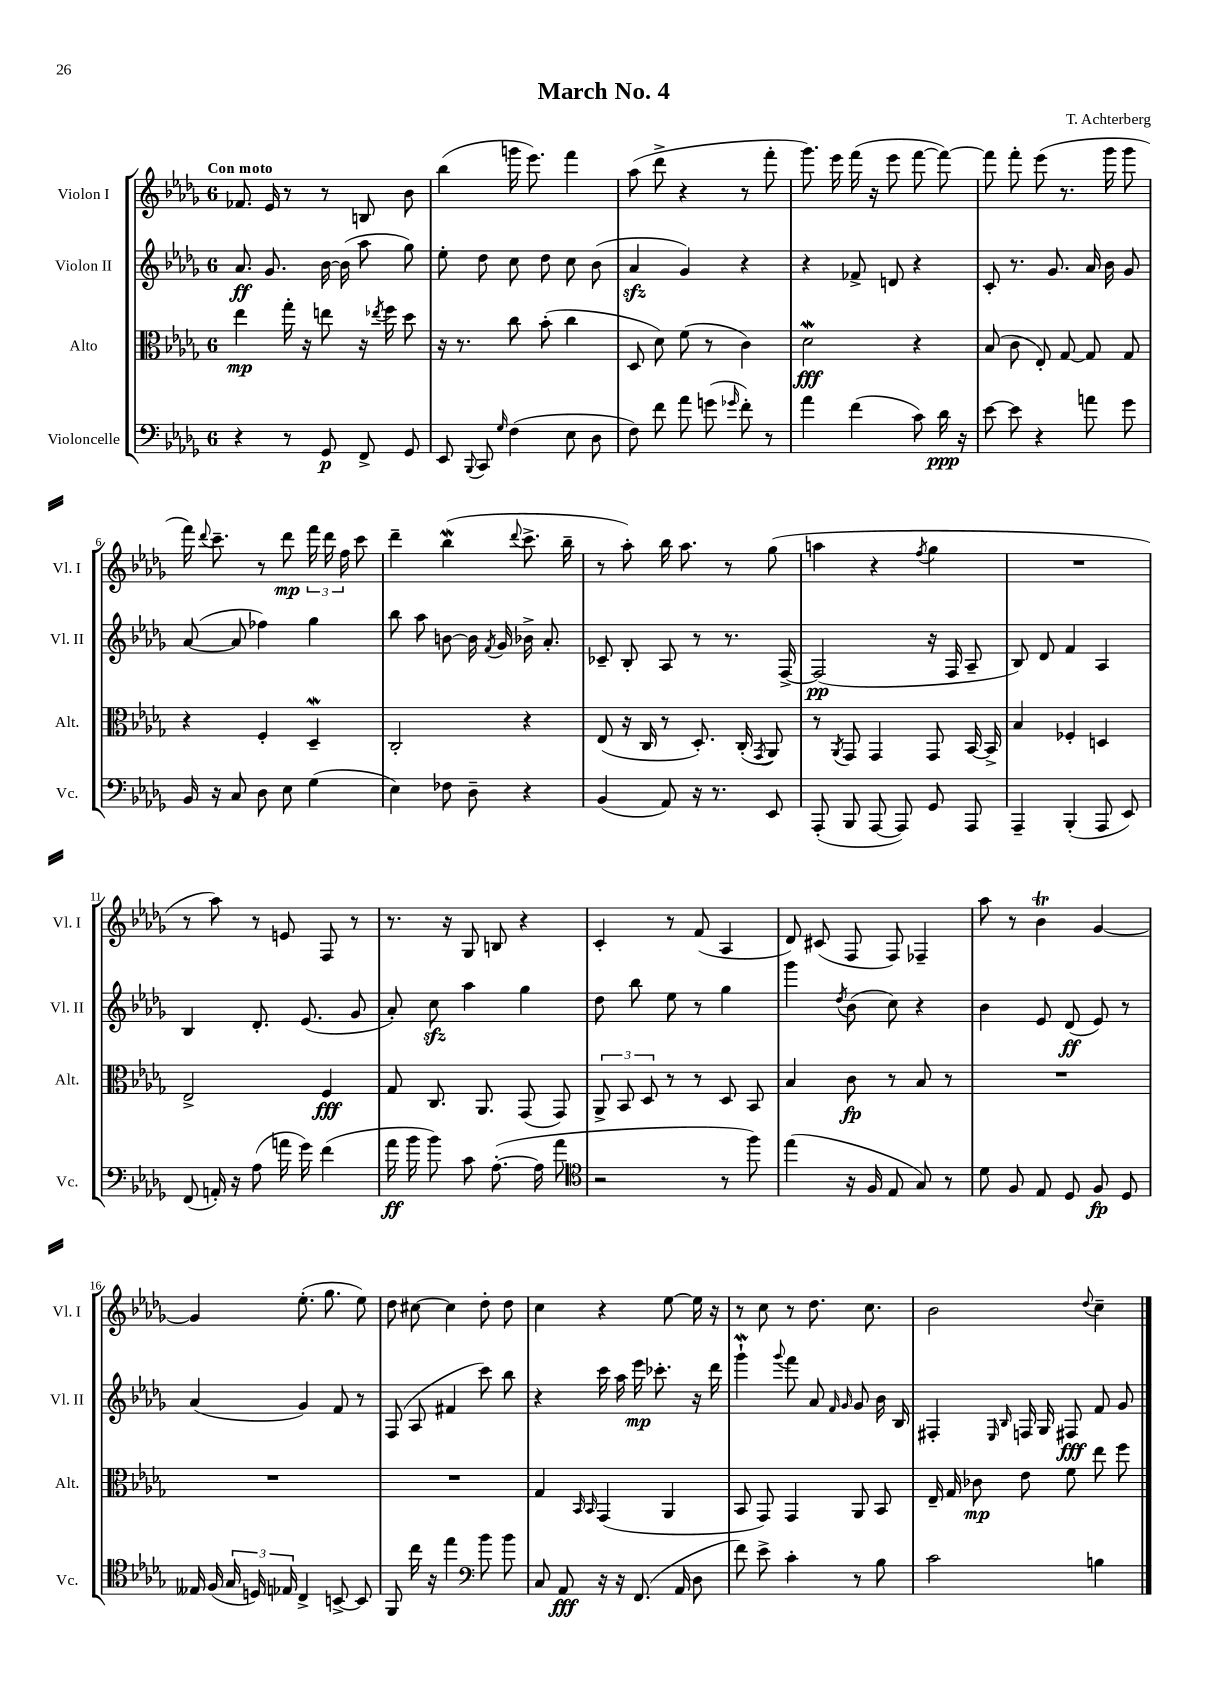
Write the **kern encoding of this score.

**kern	**kern	**kern	**kern
*staff4	*staff3	*staff2	*staff1
*clefF4	*clefC3	*clefG2	*clefG2
*k[b-e-a-d-g-]	*k[b-e-a-d-g-]	*k[b-e-a-d-g-]	*k[b-e-a-d-g-]
*M6/8	*M6/8	*M6/8	*M6/8
4r	4ee-	8.a-	8.f-
.	.	8.g-	16e-
8r	16gg-'	.	8r
.	16r	.	.
8GG-	8ee	[16b-	8r
.	.	(16b-]	.
8FF^	16r	8aa-	8B
.	8qee-	.	.
.	16ff	.	.
8GG-	8dd-	8gg-)	8b-
=	=	=	=
8EE-	16r	8ee-'	(4bb-
.	8.r	.	.
8qqBBB-	.	.	.
8CC	.	8dd-	.
16qqG-	.	.	.
(4F	8cc	8cc	16ggg
.	.	.	8.eee-)
.	(8b-'	8dd-	.
8E-	4cc	8cc	4fff
8D-	.	(8b-	.
=	=	=	=
8F)	8D-	4a-	(8aa-
8f	8d-)	.	8ddd-^
8a-	(8f	4g-)	4r
(8g	8r	.	.
16qqg-	.	.	.
8f')	4c)	4r	8r
8r	.	.	8fff'
=	=	=	=
4a-	2d-	4r	8.ggg-)
.	.	.	16eee-
(4f	.	8f-^	(16fff
.	.	.	16r
.	.	8d	8eee-
8c)	4r	4r	[8fff
16d-	.	.	8fff_)
16r	.	.	.
=	=	=	=
[8e-	(8B-	8c'	8fff]
8e-]	8c	8.r	8fff'
4r	8E-')	.	(8eee-
.	.	8.g-	.
.	[8G-	.	8.r
8a	8G-]	16a-	.
.	.	16b-	16ggg-
8g-	8G-	8g-	8ggg-
=	=	=	=
16BB-	4r	([8a-	16fff)
.	.	.	8qqddd-
16r	.	.	8.ccc~
8C	.	8a-]	.
8D-	4F'	4ff-)	8r
8E-	.	.	8ddd-
(4G-	4D-~	4gg-	24fff
.	.	.	24ddd-
.	.	.	24ff
.	.	.	8ccc
=	=	=	=
4E-)	2C'	8bb-	4ddd-~
.	.	8aa-	.
8F-	.	[8b	(4bb-
8D-~	.	16b]	.
.	.	8qf	.
.	.	16g-	.
.	.	.	8qqddd-
4r	4r	16b-^	8.ccc^
.	.	8.a-'	.
.	.	.	16bb-~
=	=	=	=
(4BB-	(8E-	8c-~	8r
.	16r	8B-'	8aa-')
.	16C	.	.
8AA-)	8r	8A-	16bb-
.	.	.	8.aa-
16r	8.D-')	8r	.
8.r	.	.	.
.	.	8.r	8r
.	(16C'	.	.
.	8qGG-	.	.
8EE-	8AA-)	.	(8gg-
.	.	[16F^	.
=	=	=	=
(8AAA-'	8r	(2F]	4aa
.	8qAA-	.	.
8BBB-	8GG-	.	.
[8AAA-	4GG-	.	4r
8AAA-])	.	.	.
.	.	.	8qff
8GG-	8GG-	16r	4gg-
.	.	16F	.
8AAA-	[16BB-	8A-~	.
.	16BB-^]	.	.
=	=	=	=
4AAA-~	4B-	8B-)	2.r
.	.	8d-	.
(4BBB-'	4F-'	4f	.
8AAA-	4D	4A-	.
8EE-)	.	.	.
=	=	=	=
(8FF	2E-^	4B-	8r
16AA')	.	.	8aa-)
16r	.	.	.
(8A-	.	8.d-'	8r
16a	.	.	8e
16g-)	.	(8.e-	.
(4f	4F	.	8F
.	.	8g-	8r
=	=	=	=
16a-	8G-	8a-')	8.r
16b-	.	.	.
8b-)	8.C	8cc	.
.	.	.	16r
8c	.	4aa-	8G-
.	8.AA-	.	.
([8.A-'	.	.	8B
.	(8GG-	4gg-	4r
16A-]	.	.	.
8a-	8GG-)	.	.
=	=	=	=
*clefC4	*	*	*
2r	12AA-^	8dd-	4c'
.	12BB-	.	.
.	.	8bb-	.
.	12D-	.	.
.	8r	8ee-	8r
.	8r	8r	(8f
8r	8D-	4gg-	4A-
8ff)	8BB-	.	.
=	=	=	=
(4ee-	4B-	4ggg-	8d-)
.	.	.	(8c#
.	.	8qdd-	.
16r	8c	(8b-	8F
16F	.	.	.
8E-	8r	8cc)	8F)
8G-)	8B-	4r	4F-~
8r	8r	.	.
=	=	=	=
8d-	2.r	4b-	8aa-
8F	.	.	8r
8E-	.	8e-	4b-
8D-	.	(8d-	.
8F	.	8e-)	[4g-
8D-	.	8r	.
=	=	=	=
16E--	2.r	(4a-	4g-]
(16F	.	.	.
24G-	.	.	.
24D)	.	.	.
24E-	.	.	.
4C^	.	4g-)	(8.ee-'
.	.	.	8.gg-
[8BB^	.	8f	.
8BB]	.	8r	8ee-)
=	=	=	=
8FF	2.r	(8F	8dd-
16cc	.	8A-	[8cc#
16r	.	.	.
4ee-	.	4f#	4cc#]
*clefF4	*	*	*
8b-	.	8ccc)	8dd-'
8b-	.	8bb-	8dd-
=	=	=	=
8C	4G-	4r	4cc
8AA-	.	.	.
.	16qqBB-	.	.
.	16qqBB-	.	.
16r	(4GG-	16ccc	4r
16r	.	16aa-	.
(8.FF	.	16eee-	.
.	.	8.ccc-'	.
.	4AA-	.	[8ee-
16AA-	.	.	.
8D-	.	16r	16ee-]
.	.	16ddd-	16r
=	=	=	=
8f)	8BB-	4ggg-`	8r
8e-^	8GG-)	.	8cc
.	.	8qqggg-	.
4c'	4GG-	8fff	8r
.	.	8a-	8.dd-
.	.	16qqf	.
.	.	16qqg-	.
8r	8AA-	8g-	.
.	.	.	8.cc
8B-	8BB-	16b-	.
.	.	16B-	.
=	=	=	=
2c	16E-~	4F#'	2b-
.	16G-	.	.
.	8c-	.	.
.	.	16qqE-	.
.	.	16qqB-	.
.	8e-	16F	.
.	.	16G-	.
.	8f	8F#	.
.	.	.	8qqdd-
4B	8ee-	8f	4cc~
.	8ff	8g-	.
==	==	==	==
*-	*-	*-	*-
